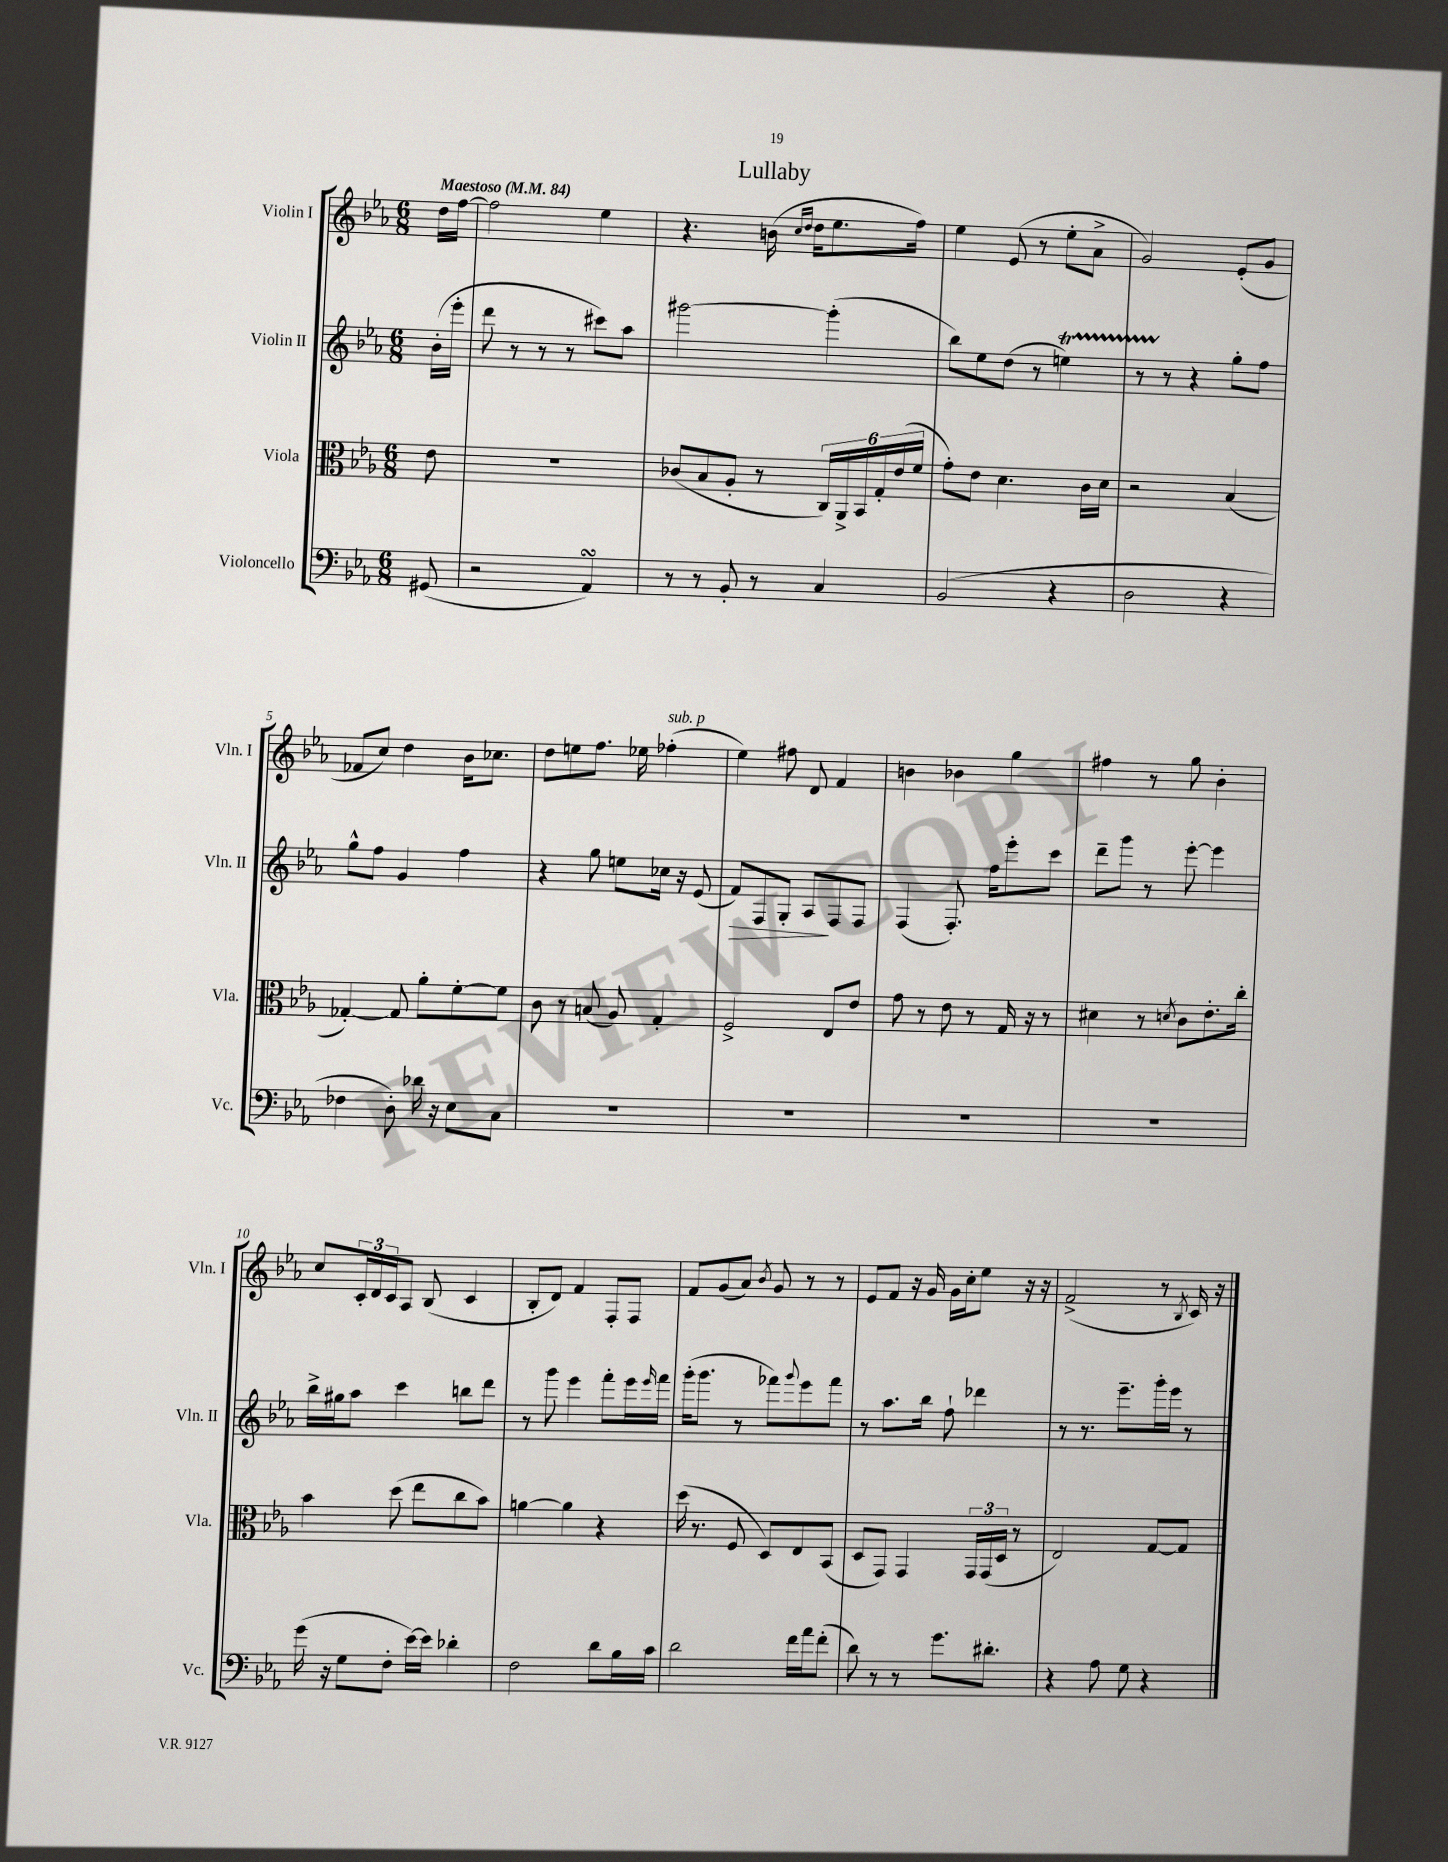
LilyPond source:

\header { title = "Lullaby" }
<<
\new StaffGroup <<
\new Staff = "s0" \with { instrumentName = "Violin I" shortInstrumentName = "Vln. I" } {
    \clef treble \key ees \major \numericTimeSignature \time 6/8 \partial 8 \tempo "Maestoso" 4 = 84
    d''16 f''16~ |
    f''2 ees''4 |
    r4. b'16( \grace { c''16 d''16 } d''16 ees''8. f''16) |
    ees''4 ees'8( r8 ees''8-. aes'8-> |
    g'2) ees'8-.( g'8 |
    fes'8 c''8) d''4 bes'16 ces''8. |
    d''8 e''8 f''8. ees''16 fes''4-.^\markup { \italic "sub. p" }( |
    ees''4) fis''8 d'8 f'4 |
    b'4 bes'4 g''4 |
    fis''4 r8 g''8 bes'4-. |
    c''8 \tuplet 3/2 { c'16-. d'16 c'16 } aes8 bes8( c'4 |
    bes8-. d'8) f'4 f8-. f8 |
    f'8 g'8( aes'8) \acciaccatura { bes'8 } g'8 r8 r8 |
    ees'8 f'8 r16 g'16 g'16 c''16-. ees''8 r16 r16 |
    f'2->( r8 \acciaccatura { bes8 } c'16) r16 \bar "|." |
}
\new Staff = "s1" \with { instrumentName = "Violin II" shortInstrumentName = "Vln. II" } {
    \clef treble \key ees \major \numericTimeSignature \time 6/8 \partial 8
    bes'16-.( ees'''16-. |
    d'''8 r8 r8 r8 cis'''8) aes''8 |
    gis'''2~ gis'''4-.( |
    bes''8) ees''8 d''8( r8 e''4\startTrillSpan) |
    r8 r8\stopTrillSpan r4 g''8-. f''8 |
    g''8-^ f''8 g'4 f''4 |
    r4 g''8 e''8 ces''16 r16 ees'8( |
    f'8\>) f8 g8-. aes8\! f8 f8 |
    f4( f8.-.) f''16 ees'''8-. c'''8 |
    d'''8-- g'''8 r8 ees'''8~-. ees'''4 |
    bes''16-> gis''16 aes''8 c'''4 b''8 d'''8 |
    r8 g'''8 ees'''4 f'''8-. ees'''16 \grace { ees'''16 } f'''16 |
    g'''16-.( g'''8. r8 fes'''8) \appoggiatura { g'''8 } ees'''8 fes'''8 |
    r8 aes''8. bes''16 f''8-! des'''4 |
    r8 r8. ees'''8.-- g'''16-. ees'''16 r8 \bar "|." |
}
\new Staff = "s2" \with { instrumentName = "Viola" shortInstrumentName = "Vla." } {
    \clef alto \key ees \major \numericTimeSignature \time 6/8 \partial 8
    ees'8 |
    R2. |
    ces'8( bes8 aes8-. r8 \tuplet 6/4 { c16) aes,16-> bes,16 g16-. ees'16( f'16 } |
    g'8-.) ees'8 d'4. c'16 d'16 |
    r2 bes4( |
    ges4~-.) ges8 aes'8-. f'8~-. f'8 |
    c'8 r8 b8( aes8) g4-. |
    f2-> ees8 ees'8 |
    g'8 r8 ees'8 r8 g16 r16 r8 |
    dis'4 r8 \acciaccatura { d'8 } c'8 ees'8.-. c''16-. |
    bes'4 d''8( ees''8 c''8 bes'8) |
    a'4~ a'4 r4 |
    d''16( r8. f8 d8) ees8 bes,8( |
    d8 g,8) g,4 \tuplet 3/2 { g,16 g,16( d16 } r8 |
    ees2) g8~ g8 \bar "|." |
}
\new Staff = "s3" \with { instrumentName = "Violoncello" shortInstrumentName = "Vc." } {
    \clef bass \key ees \major \numericTimeSignature \time 6/8 \partial 8
    gis,8( |
    r2 aes,4\turn) |
    r8 r8 bes,8-. r8 c4 |
    bes,2( r4 |
    d2 r4 |
    fes4 d8-.) des'16 r16 ees8 c8 |
    R2. |
    R2. |
    R2. |
    R2. |
    g'16( r16 g8 f8-. ees'16~) ees'16 des'4-. |
    f2 d'8 bes16 c'16 |
    d'2 f'16 aes'16 f'8-.( |
    d'8) r8 r8 g'8. dis'8.-. |
    r4 aes8 g8 r4 \bar "|." |
}
>>
>>
